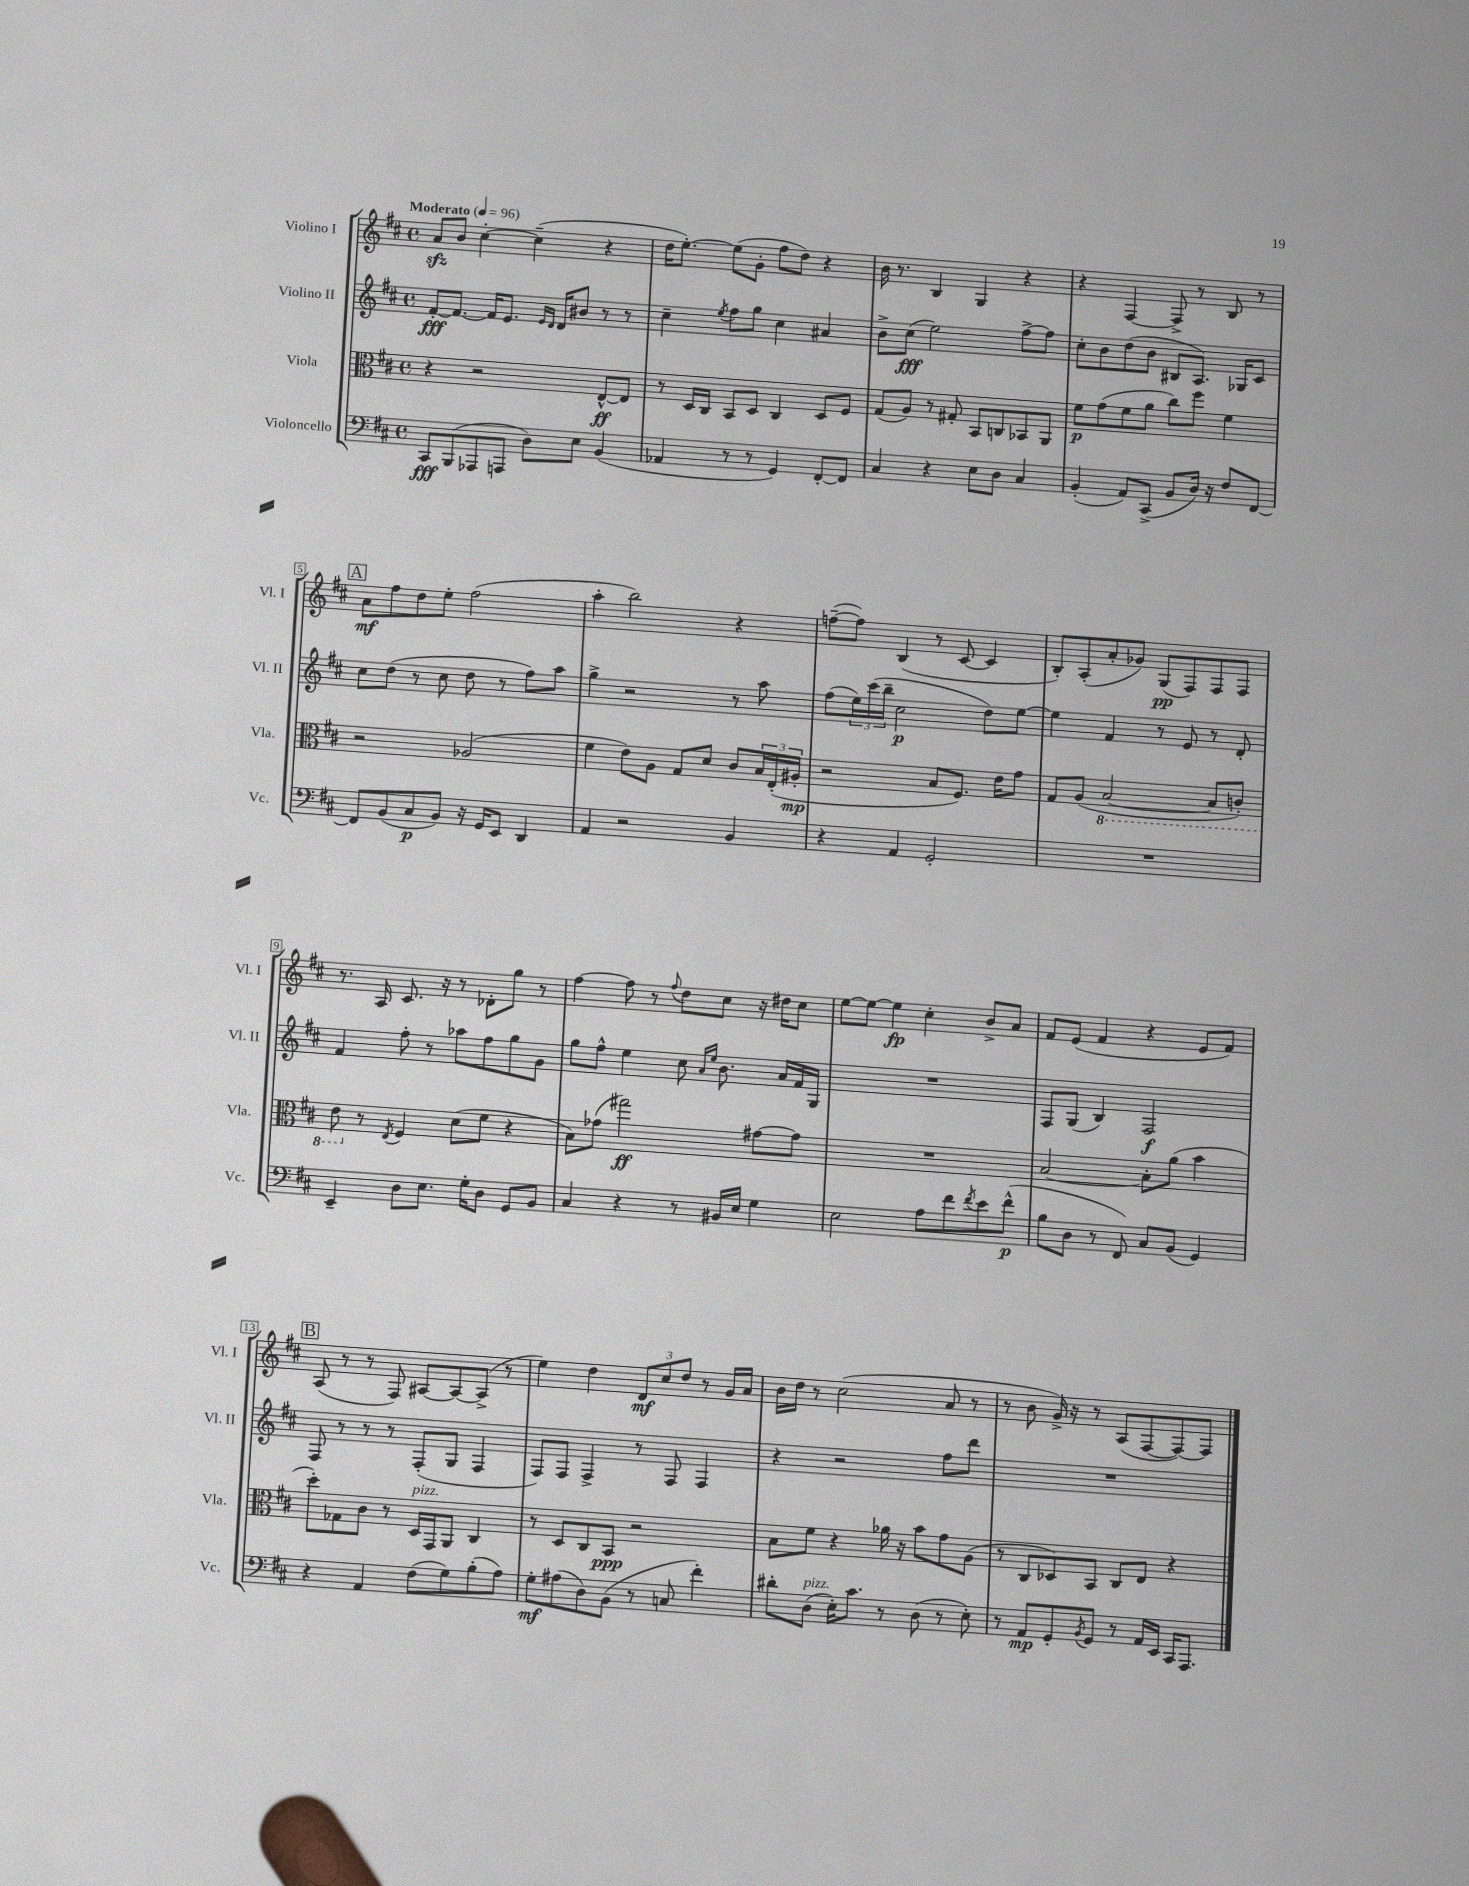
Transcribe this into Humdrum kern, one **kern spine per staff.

**kern	**dynam	**kern	**dynam	**kern	**dynam	**kern	**dynam
*part4	*part4	*part3	*part3	*part2	*part2	*part1	*part1
*staff4	*staff4	*staff3	*staff3	*staff2	*staff2	*staff1	*staff1
*I"Violoncello	*	*I"Viola	*	*I"Violino II	*	*I"Violino I	*
*I'Vc.	*	*I'Vla.	*	*I'Vl. II	*	*I'Vl. I	*
*clefF4	*	*clefC3	*	*clefG2	*	*clefG2	*
*k[f#c#]	*	*k[f#c#]	*	*k[f#c#]	*	*k[f#c#]	*
*M4/4	*	*M4/4	*	*M4/4	*	*M4/4	*
*met(c)	*	*met(c)	*	*met(c)	*	*met(c)	*
*MM96	*	*MM96	*	*MM96	*	*MM96	*
=1	=1	=1	=1	=1	=1	=1	=1
!	!	!	!	!	!	!LO:TX:a:B:t=Moderato	!
8CC#/L	fff	4r	.	[8f#'/L	fff	8azz/L	.
(8BBB/	.	.	.	8.f#/J_	.	8b/J	.
8AAA-X/	.	2r	.	.	.	[4cc#'\	.
.	.	.	.	16f#/KL]	.	.	.
8AAAn/J	.	.	.	8.e/J	.	.	.
8D\L)	.	.	.	.	.	(4cc#~\]	.
.	.	.	.	16qqe/LL	.	.	.
.	.	.	.	16qqd/JJ	.	.	.
.	.	.	.	16d/KL	.	.	.
8E\J	.	.	.	8b#X/J	.	.	.
(4BB/	.	[8E^^/L	ff	8r	.	4r	.
.	.	8E/J]	.	8r	.	.	.
=2	=2	=2	=2	=2	=2	=2	=2
4AA-X/	.	8r	.	4cc#~\	.	16dd\KL	.
.	.	.	.	.	.	[8.ee'\J)	.
.	.	16D/LL	.	.	.	.	.
.	.	16C#/JJ	.	.	.	.	.
.	.	.	.	8qee/	.	.	.
8r	.	8BB/L	.	8ff#\L	.	(8ee\L]	.
8r	.	8D/J	.	8gg\J	.	8g'\J	.
4GG/)	.	4C#/	.	4cc#\	.	8ff#\L	.
.	.	.	.	.	.	8dd\J)	.
[8FF#'/L	.	8D/L	.	4a#X/	.	4r	.
8FF#/J]	.	8F#/J	.	.	.	.	.
=3	=3	=3	=3	=3	=3	=3	=3
4C#/	.	(8G/L	.	8b^\L	.	16b\	.
.	.	.	.	.	.	8.r	.
.	.	8A/J)	.	(8cc#\J	fff	.	.
4r	.	8r	.	2ee\)	.	4B/	.
.	.	8G#X'/	.	.	.	.	.
8E\L	.	8BB/L	.	.	.	4G/	.
8D\J	.	8Cn/	.	.	.	.	.
4C#/	.	8BB-X/	.	[8ff#^\L	.	4r	.
.	.	8AA/J	.	8ff#\J]	.	.	.
=4	=4	=4	=4	=4	=4	=4	=4
(4BB'/	.	8f#\L	p	8cc#'\L	.	4r	.
.	.	(8g\	.	8b\	.	.	.
8AA/L)	.	8f#\	.	(8dd\	.	[4F#/	.
(8CC#^/J	.	8a\J	.	8b\J	.	.	.
8BB/L	.	8cc#\L)	.	8B#X/L	.	8F#^/]	.
16D/Jk)	.	8ff#\J	.	8.A/J)	.	8r	.
16r	.	.	.	.	.	.	.
8F#/L	.	4f#\	.	.	.	8B/	.
.	.	.	.	16G-X/KL	.	.	.
[8FF#/J	.	.	.	8c#/J	.	8r	.
!!LO:LB:g=z
!!LO:REH:place=s1:t=A
=5	=5	=5	=5	=5	=5	=5	=5
8FF#/L]	.	2r	.	8cc#\L	.	8a\L	mf
(8BB/	.	.	.	(8dd\J	.	8ff#\	.
8C#/	p	.	.	8r	.	8dd\	.
8BB/J)	.	.	.	8cc#\	.	8ee'\J	.
16r	.	(2A-X/	.	8dd\	.	(2ff#\	.
16GG/KL	.	.	.	.	.	.	.
8EE/J	.	.	.	8r	.	.	.
4DD/	.	.	.	8ff#\L)	.	.	.
.	.	.	.	8aa\J	.	.	.
=6	=6	=6	=6	=6	=6	=6	=6
4AA/	.	4f#\	.	4gg^\	.	4aa'\	.
2r	.	8e\L)	.	2r	.	2bb\)	.
.	.	8A\J	.	.	.	.	.
.	.	8G/L	.	.	.	.	.
.	.	8d/J	.	.	.	.	.
4BB/	.	8c#/L	.	8r	.	4r	.
.	.	24B/L	.	8aa\	.	.	.
.	.	(24E'/	.	.	.	.	.
.	.	24A#X'/JJ	mp	.	.	.	.
=7	=7	=7	=7	=7	=7	=7	=7
4r	.	2r	.	(8ff#\L	.	([8ffn~\L	.
.	.	.	.	24ee\L)	.	8ff\J])	.
.	.	.	.	(24ccc#\	.	.	.
.	.	.	.	24bb~\JJ	.	.	.
4AA/	.	.	.	2cc#\	p	(4B/	.
2GG'/	.	8B/L	.	.	.	8r	.
.	.	8.F#/J)	.	.	.	[8c#/	.
.	.	.	.	8dd\L)	.	4c#/]	.
.	.	16e\KL	.	.	.	.	.
.	.	8g\J	.	[8ee\J	.	.	.
=8	=8	=8	=8	=8	=8	=8	=8
1r	.	8G/L	.	4ee\]	.	8B'/L)	.
.	.	(8A/J	.	.	.	(8A'/	.
*	*	*8ba	*	*	*	*	*
.	.	[2BB/	.	4f#/	.	8a'/	.
.	.	.	.	.	.	8g-X/J)	.
.	.	.	.	8r	.	(8G/L	pp
.	.	.	.	8e/	.	8F#/)	.
.	.	8BB/L]	.	8r	.	8F#/	.
.	.	8Cn'/J)	.	8d'/	.	8F#/J	.
!!LO:LB:g=z
=9	=9	=9	=9	=9	=9	=9	=9
4EE~/	.	8E\	.	4f#/	.	8.r	.
*	*	*X8ba	*	*	*	*	*
.	.	8r	.	.	.	.	.
.	.	.	.	.	.	16A/	.
.	.	8qE/	.	.	.	.	.
8D\L	.	4F#/	.	8ff#'\	.	8.c#/	.
8.E\J	.	.	.	8r	.	.	.
.	.	.	.	.	.	16r	.
.	.	(8d\L	.	8aa-X\L	.	8r	.
16G'\KL	.	.	.	.	.	.	.
8D\J	.	8f#\J	.	8ff#\	.	8d-X'\L	.
8GG/L	.	4r	.	8gg\	.	8gg\J	.
8BB/J	.	.	.	8g\J	.	8r	.
=10	=10	=10	=10	=10	=10	=10	=10
4C#/	.	8B\L)	.	8gg\L	.	[4ff#\	.
.	.	(8g-X\J	.	8ff#^^\J	.	.	.
4r	.	2gg#X\)	ff	4ee\	.	8ff#\]	.
.	.	.	.	.	.	8r	.
.	.	.	.	.	.	8qqff#/	.
8r	.	.	.	8cc#\	.	8dd\L	.
.	.	.	.	16qqa/LL	.	.	.
.	.	.	.	16qqee/JJ	.	.	.
16BB#X/LL	.	.	.	8.b\	.	8cc#\J	.
16E/JJ	.	.	.	.	.	.	.
4G\	.	[8g#X\L	.	.	.	16r	.
.	.	.	.	16a/LL	.	16dd#X\KL	.
.	.	8g#\J]	.	16f#/	.	8cc#\J	.
.	.	.	.	16G/JJ	.	.	.
=11	=11	=11	=11	=11	=11	=11	=11
2E\	.	1r	.	1r	.	[8ee\L	.
.	.	.	.	.	.	8ee\J_	.
.	.	.	.	.	.	4ee\]	fp
8A\L	.	.	.	.	.	4cc#'\	.
8f#\	.	.	.	.	.	.	.
8qf#/	.	.	.	.	.	.	.
8e\	.	.	.	.	.	8b^/L	.
(8f#^^\J	p	.	.	.	.	8a/J	.
=12	=12	=12	=12	=12	=12	=12	=12
8B\L	.	[2B/	.	8F#/L	.	8f#/L	.
8D\J	.	.	.	(8G/J	.	(8e/J	.
8r	.	.	.	4B/)	.	4f#/	.
8FF#/)	.	.	.	.	.	.	.
8C#/L	.	8B'\L]	.	2F#/	f	4r	.
(8BB/J	.	(8a\J	.	.	.	.	.
4GG/)	.	4b\	.	.	.	8e/L	.
.	.	.	.	.	.	8f#/J)	.
!!LO:LB:g=z
!!LO:REH:place=s1:t=B
=13	=13	=13	=13	=13	=13	=13	=13
4r	.	8dd'\L)	.	8F#/	.	(8A/	.
.	.	8G-X\	.	8r	.	8r	.
4AA/	.	8c#\J	.	8r	.	8r	.
.	.	8r	.	8r	.	8F#/)	.
!	!	!LO:TX:a:i:t=pizz.	!	!	!	!	!
(8F#\L	.	16D/LL	.	(8F#'/L	.	[8A#X/L	.
.	.	16GG/J	.	.	.	.	.
8G\)	.	8AA/J	.	8G/J	.	8A#/_	.
(8B'\	.	4C#/	.	4F#/	.	(8A#^/J]	.
8A\J)	.	.	.	.	.	8r	.
=14	=14	=14	=14	=14	=14	=14	=14
8G'\L	mf	8r	.	8F#/L)	.	4ee\)	.
(8A#X\	.	8D/L	.	8F#/J	.	.	.
8D\)	.	8C#/	.	4F#^/	.	4dd\	.
(8BB\J	.	8BB/J	ppp	.	.	.	.
8r	.	2r	.	8r	.	12d/L	mf
.	.	.	.	.	.	12cc#/	.
8Cn/	.	.	.	8F#/	.	.	.
.	.	.	.	.	.	12dd/J	.
4f#'\)	.	.	.	4F#/	.	8r	.
.	.	.	.	.	.	16g/LL	.
.	.	.	.	.	.	16a/JJ	.
=15	=15	=15	=15	=15	=15	=15	=15
8d#X'\L	.	8B\L	.	4r	.	16b\LL	.
.	.	.	.	.	.	16dd\JJ	.
!LO:TX:a:i:t=pizz.	!	!	!	!	!	!	!
(8D\J	.	8f#\J	.	.	.	8r	.
16E'\KL)	.	4r	.	2r	.	(2cc#\	.
8.c#\J	.	.	.	.	.	.	.
8r	.	16a-X\	.	.	.	.	.
.	.	16r	.	.	.	.	.
(8D\	.	8b\L	.	.	.	.	.
8r	.	8g\	.	8ff#\L	.	8a/	.
8E'\)	.	(8A\J	.	8ddd\J	.	8r	.
=16	=16	=16	=16	=16	=16	=16	=16
8r	.	8r	.	1r	.	8r	.
8AA/L	mp	8C#/L	.	.	.	8b\	.
8GG'/	.	8D-X/)	.	.	.	16g^/)	.
.	.	.	.	.	.	16r	.
8qBB/	.	.	.	.	.	.	.
8GG/J	.	8BB/J	.	.	.	8r	.
8r	.	8C#/L	.	.	.	(8A/L	.
16AA/LL	.	8E/J	.	.	.	[8F#/	.
16EE/JJ	.	.	.	.	.	.	.
16CC#/KL	.	4r	.	.	.	8F#/_)	.
8.AAA/J	.	.	.	.	.	.	.
.	.	.	.	.	.	8F#/J]	.
==	==	==	==	==	==	==	==
*-	*-	*-	*-	*-	*-	*-	*-
